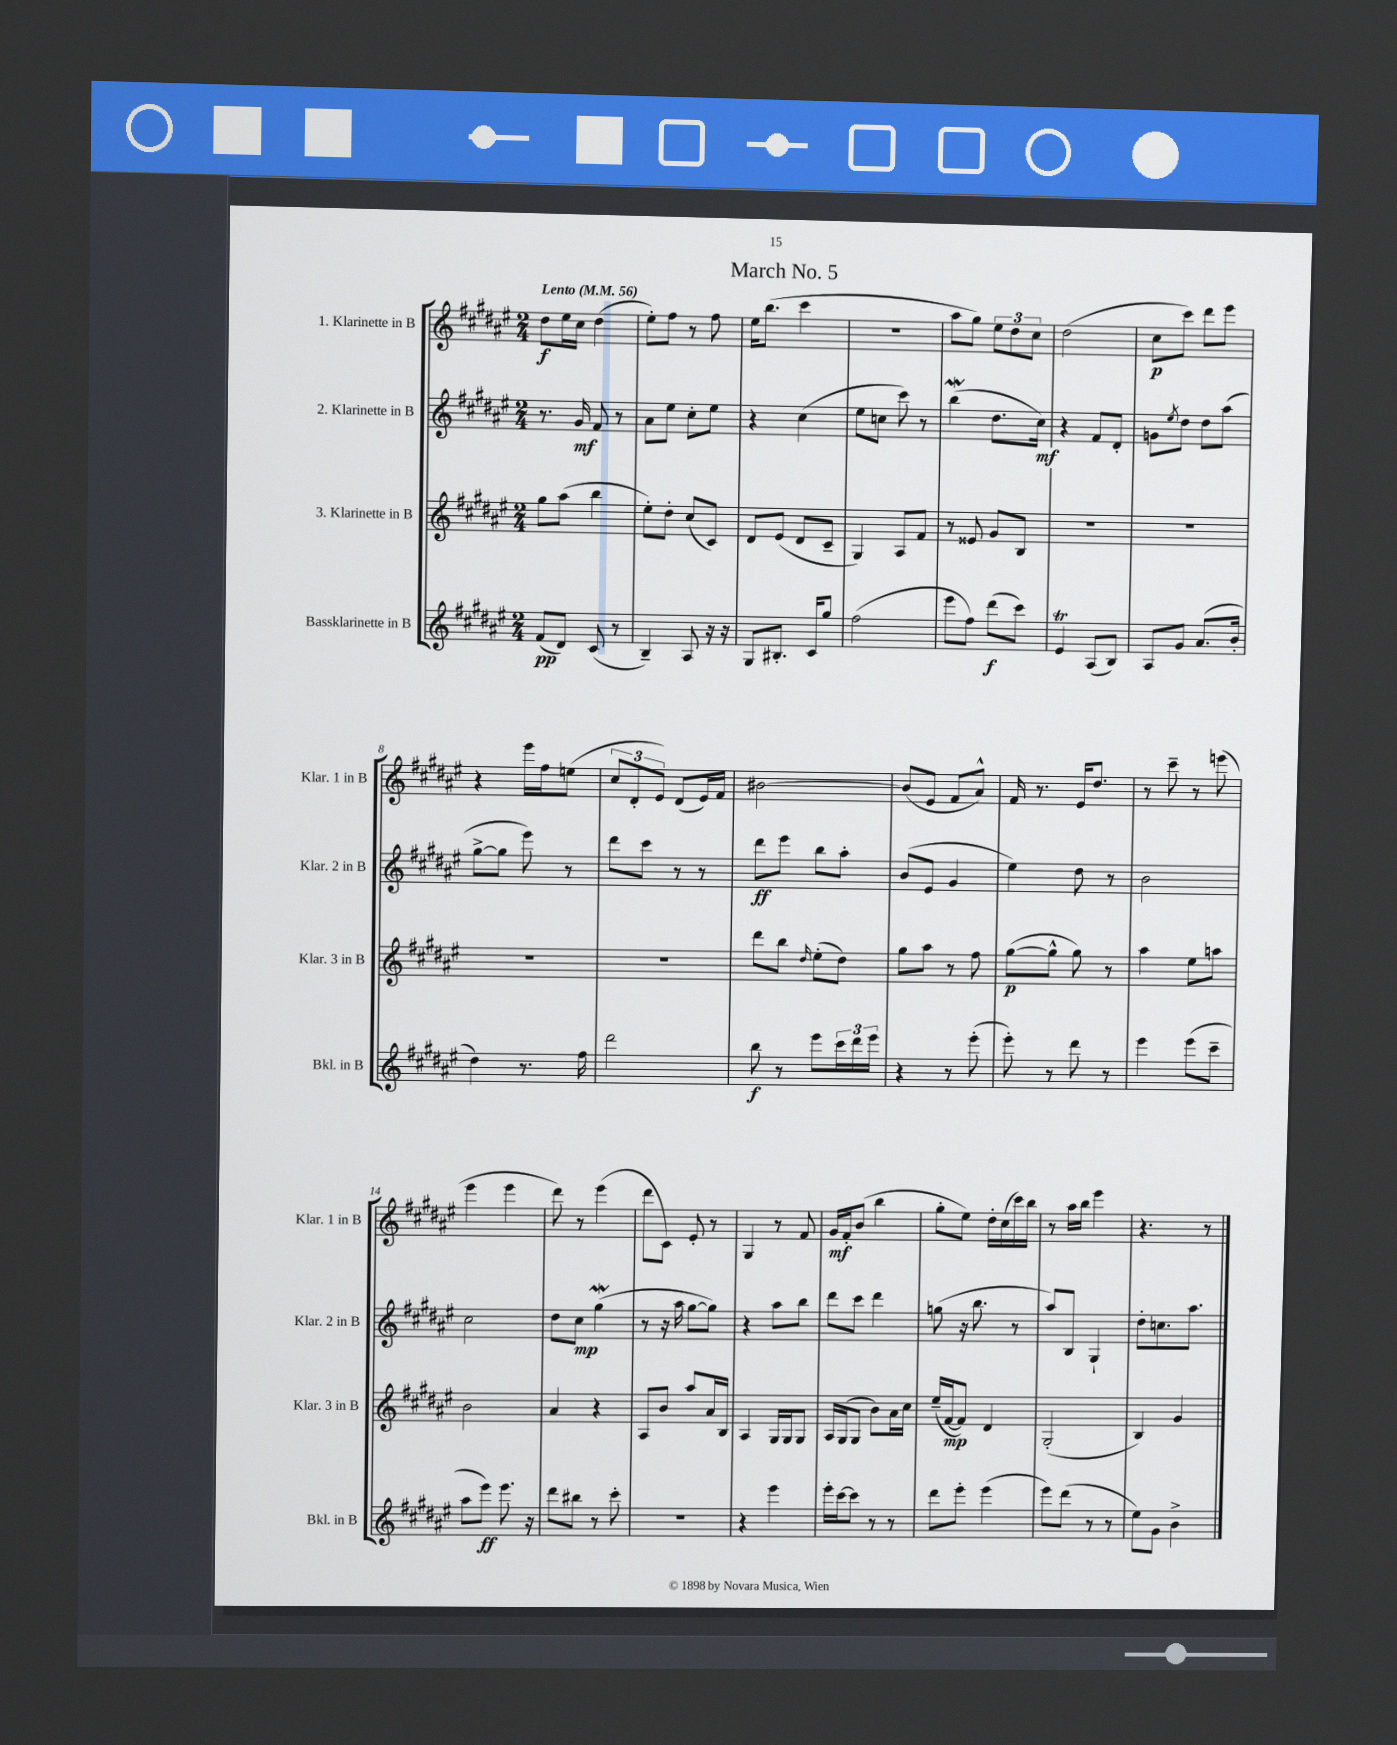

**kern	**dynam	**kern	**dynam	**kern	**dynam	**kern	**dynam
*part4	*part4	*part3	*part3	*part2	*part2	*part1	*part1
*staff4	*staff4	*staff3	*staff3	*staff2	*staff2	*staff1	*staff1
*I"Bassklarinette in B	*	*I"3. Klarinette in B	*	*I"2. Klarinette in B	*	*I"1. Klarinette in B	*
*I'Bkl. in B	*	*I'Klar. 3 in B	*	*I'Klar. 2 in B	*	*I'Klar. 1 in B	*
*clefG2	*	*clefG2	*	*clefG2	*	*clefG2	*
*k[f#c#g#d#a#e#]	*	*k[f#c#g#d#a#e#]	*	*k[f#c#g#d#a#e#]	*	*k[f#c#g#d#a#e#]	*
*M2/4	*	*M2/4	*	*M2/4	*	*M2/4	*
*MM56	*	*MM56	*	*MM56	*	*MM56	*
=1	=1	=1	=1	=1	=1	=1	=1
!	!	!	!	!	!	!LO:TX:a:B:t=Lento	!
(8f#/L	pp	8gg#\L	.	8.r	.	8dd#\L	f
8d#/J)	.	(8aa#\J	.	.	.	16ee#\L	.
.	.	.	.	16g#/	mf	16cc#\JJ	.
(8c#/	.	4bb\	.	8f#/	.	(4dd#\	.
8r	.	.	.	8r	.	.	.
=2	=2	=2	=2	=2	=2	=2	=2
4B~/)	.	8ee#'\L)	.	8a#\L	.	8ee#'\L)	.
.	.	8dd#'\J	.	8ee#\J	.	8ff#\J	.
8A#/	.	(8cc#/L	.	8cc#'\L	.	8r	.
16r	.	8c#/J)	.	8ee#\J	.	8ff#\	.
16r	.	.	.	.	.	.	.
=3	=3	=3	=3	=3	=3	=3	=3
8G#/L	.	8d#/L	.	4r	.	16ee#\KL	.
.	.	.	.	.	.	(8.bb\J	.
8.B#X'/J	.	(8e#/J	.	.	.	.	.
.	.	8d#/L	.	(4cc#\	.	4ccc#\	.
16c#/KL	.	.	.	.	.	.	.
8gg#/J	.	8c#~/J	.	.	.	.	.
=4	=4	=4	=4	=4	=4	=4	=4
(2ff#\	.	4G#/)	.	8ee#\L	.	2r	.
.	.	.	.	8ccn\J	.	.	.
.	.	8A#/L	.	8ccc#\)	.	.	.
.	.	8f#/J	.	8r	.	.	.
=5	=5	=5	=5	=5	=5	=5	=5
8eee#\L	.	8r	.	(4bbw\	.	8aa#\L	.
8ff#\J)	.	8e##X/	.	.	.	8gg#\J)	.
(8ddd#\L	f	8g#/L	.	8.dd#\L	.	12ee#\L	.
.	.	.	.	.	.	12dd#\	.
8ccc#\J)	.	8B/J	.	.	.	.	.
.	.	.	.	.	.	12cc#\J	.
.	.	.	.	16cc#\Jk)	mf	.	.
=6	=6	=6	=6	=6	=6	=6	=6
4e#t/	.	2r	.	4r	.	(2dd#\	.
(8A#/L	.	.	.	8f#/L	.	.	.
8B/J)	.	.	.	8d#'/J	.	.	.
=7	=7	=7	=7	=7	=7	=7	=7
8A#/L	.	2r	.	8gn\L	.	8cc#\L	p
.	.	.	.	8qee#/	.	.	.
8g#/J	.	.	.	8dd#\J	.	8ccc#\J)	.
(8.a#/L	.	.	.	8dd#\L	.	8ddd#\L	.
.	.	.	.	(8aa#\J	.	8eee#\J	.
16b'/Jk	.	.	.	.	.	.	.
!!LO:LB:g=z
=8	=8	=8	=8	=8	=8	=8	=8
4dd#\)	.	2r	.	[8gg#^\L	.	4r	.
.	.	.	.	8gg#\J]	.	.	.
8.r	.	.	.	8eee#\)	.	16eee#\LL	.
.	.	.	.	.	.	16ff#\J	.
.	.	.	.	8r	.	(8een\J	.
16ff#\	.	.	.	.	.	.	.
=9	=9	=9	=9	=9	=9	=9	=9
2ddd#\	.	2r	.	8ddd#\L	.	12cc#/L	.
.	.	.	.	.	.	12d#'/	.
.	.	.	.	8ccc#\J	.	.	.
.	.	.	.	.	.	12e#/J)	.
.	.	.	.	8r	.	(8d#/L	.
.	.	.	.	8r	.	16e#/L)	.
.	.	.	.	.	.	16f#/JJ	.
=10	=10	=10	=10	=10	=10	=10	=10
8bb\	f	8ddd#\L	.	8ddd#\L	ff	[2b#X\	.
8r	.	8bb\J	.	8eee#\J	.	.	.
.	.	16qqdd#/	.	.	.	.	.
8eee#\L	.	(8ee#'\L	.	8bb\L	.	.	.
24ccc#\L	.	8dd#\J)	.	8aa#'\J	.	.	.
24ddd#\	.	.	.	.	.	.	.
24eee#\JJ	.	.	.	.	.	.	.
=11	=11	=11	=11	=11	=11	=11	=11
4r	.	8gg#\L	.	(8b/L	.	(8b#/L]	.
.	.	8aa#\J	.	8e#/J	.	8e#/J	.
8r	.	8r	.	4g#/	.	8f#/L	.
(8eee#'\	.	8ff#\	.	.	.	8a#^^/J)	.
=12	=12	=12	=12	=12	=12	=12	=12
8eee#'\)	.	([8gg#\L	p	4ee#\)	.	16f#/	.
.	.	.	.	.	.	8.r	.
8r	.	8gg#^^\J]	.	.	.	.	.
8ddd#\	.	8gg#\)	.	8dd#\	.	16e#/KL	.
.	.	.	.	.	.	8.dd#/J	.
8r	.	8r	.	8r	.	.	.
=13	=13	=13	=13	=13	=13	=13	=13
4eee#\	.	4aa#\	.	2b\	.	8r	.
.	.	.	.	.	.	8ccc#~\	.
(8eee#\L	.	8ee#\L	.	.	.	8r	.
8ccc#~\J	.	8aan\J	.	.	.	(8eeen\	.
!!LO:LB:g=z
=14	=14	=14	=14	=14	=14	=14	=14
8aa#\L	.	2b\	.	2cc#\	.	4eee#\	.
8eee#\J)	ff	.	.	.	.	.	.
8.eee#\	.	.	.	.	.	4eee#\	.
16r	.	.	.	.	.	.	.
=15	=15	=15	=15	=15	=15	=15	=15
8ddd#\L	.	4a#/	.	8dd#\L	.	8ddd#\)	.
8bb#X\J	.	.	.	8cc#\J	mp	8r	.
8r	.	4r	.	(4gg#W\	.	(4eee#\	.
8ccc#'\	.	.	.	.	.	.	.
=16	=16	=16	=16	=16	=16	=16	=16
2r	.	8A#/L	.	8r	.	8ddd#\L	.
.	.	8b/J	.	16r	.	8c#\J)	.
.	.	.	.	16aa#\	.	.	.
.	.	8aa#/L	.	[8gg#\L	.	8e#'/	.
.	.	16a#/L	.	8gg#\J])	.	8r	.
.	.	16B/JJ	.	.	.	.	.
=17	=17	=17	=17	=17	=17	=17	=17
4r	.	4A#/	.	4r	.	4G#/	.
4eee#\	.	16G#/LL	.	8aa#\L	.	8r	.
.	.	16G#/J	.	.	.	.	.
.	.	8G#/J	.	8bb\J	.	8f#/	.
=18	=18	=18	=18	=18	=18	=18	=18
16eee#'\LL	.	16A#/LL	.	8ddd#\L	.	16g#/LL	mf
[16ccc#\J	.	(16G#/J	.	.	.	16f#'/J	.
8ccc#\J]	.	8G#/J	.	8ccc#\J	.	(8b/J	.
8r	.	8b\L)	.	4ddd#\	.	4bb\	.
8r	.	16a#\L	.	.	.	.	.
.	.	16cc#\JJ	.	.	.	.	.
=19	=19	=19	=19	=19	=19	=19	=19
8ddd#\L	.	(16ee#~/LL	.	(8ggn\	.	8gg#'\L	.
.	.	[16f#/J	mp	.	.	.	.
8eee#'\J	.	8f#/J])	.	16r	.	8ee#\J)	.
.	.	.	.	8.bb\	.	.	.
(4eee#\	.	4d#/	.	.	.	16dd#'\LL	.
.	.	.	.	.	.	(16cc#\	.
.	.	.	.	8r	.	16ccc#\)	.
.	.	.	.	.	.	16bb\JJ	.
=20	=20	=20	=20	=20	=20	=20	=20
8eee#\L)	.	(2G#'/	.	8aa#/L)	.	8r	.
(8ddd#\J	.	.	.	8B/J	.	16aa#\LL	.
.	.	.	.	.	.	16bb\JJ	.
8r	.	.	.	4G#`/	.	4eee#\	.
8r	.	.	.	.	.	.	.
=21	=21	=21	=21	=21	=21	=21	=21
8ee#\L)	.	4B/)	.	8dd#'\L	.	4.r	.
8g#\J	.	.	.	8.ccn\	.	.	.
4b^\	.	4g#/	.	.	.	.	.
.	.	.	.	8.aa#\J	.	.	.
.	.	.	.	.	.	8r	.
==	==	==	==	==	==	==	==
*-	*-	*-	*-	*-	*-	*-	*-
